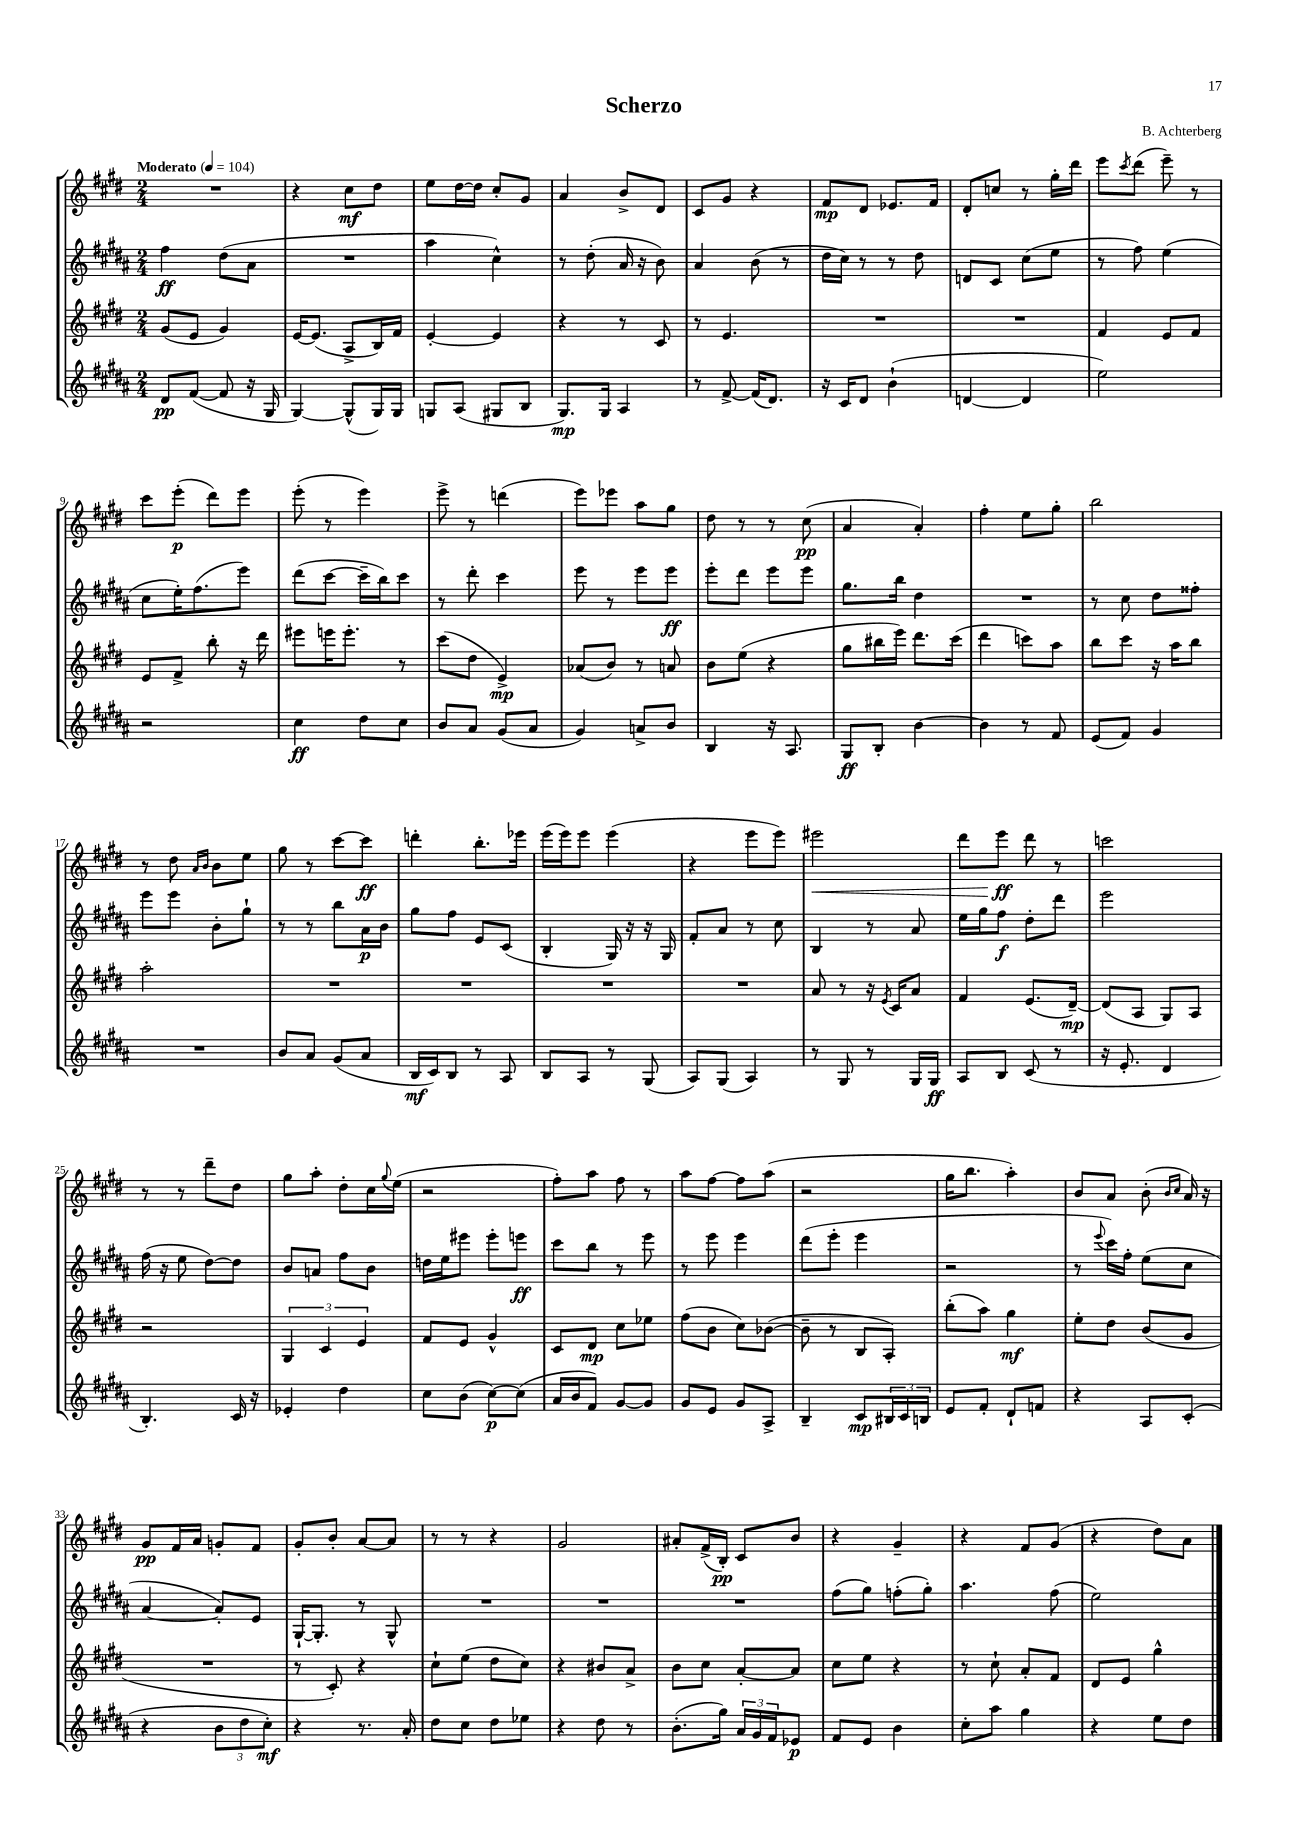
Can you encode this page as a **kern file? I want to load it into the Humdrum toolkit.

**kern	**kern	**kern	**kern
*staff4	*staff3	*staff2	*staff1
*clefG2	*clefG2	*clefG2	*clefG2
*k[f#c#g#d#a#]	*k[f#c#g#d#]	*k[f#c#g#d#a#]	*k[f#c#g#d#]
*M2/4	*M2/4	*M2/4	*M2/4
*MM104	*MM104	*MM104	*MM104
8d#	(8g#	4ff#	2r
([8f#	8e	.	.
8f#]	4g#)	(8dd#	.
16r	.	8a#	.
16G#	.	.	.
=	=	=	=
[4G#)	[16e	2r	4r
.	(8.e]	.	.
(8G#^^]	8A^	.	8cc#
16G#)	16B)	.	8dd#
16G#	16f#	.	.
=	=	=	=
8G	[4e'	4aa#	8ee
(8A#	.	.	[16dd#
.	.	.	16dd#]
8G#	4e]	4cc#^^)	8cc#'
8B	.	.	8g#
=	=	=	=
8.G#)	4r	8r	4a
.	.	(8dd#'	.
16G#	.	.	.
4A#	8r	16a#	8b^
.	.	16r	.
.	8c#	8b)	8d#
=	=	=	=
8r	8r	4a#	8c#
[8f#^	4.e	.	8g#
(16f#]	.	(8b	4r
8.d#)	.	.	.
.	.	8r	.
=	=	=	=
16r	2r	16dd#	8f#
16c#	.	16cc#)	.
8d#	.	8r	8d#
(4b`	.	8r	8.e-
.	.	8dd#	.
.	.	.	16f#
=	=	=	=
[4d	2r	8d	8d#'
.	.	8c#	8cc
4d]	.	(8cc#	8r
.	.	8ee	16gg#'
.	.	.	16ddd#
=	=	=	=
2ee)	4f#	8r	8eee
.	.	.	8qccc#
.	.	8ff#)	(8ddd#
.	8e	(4ee	8eee~)
.	8f#	.	8r
=	=	=	=
2r	8e	8cc#	8ccc#
.	8f#^	16ee')	(8eee'
.	.	(8.ff#	.
.	8bb'	.	8ddd#)
.	16r	8eee)	8eee
.	16ddd#	.	.
=	=	=	=
4cc#	8eee#	(8ddd#	(8eee'
.	16eee	[8ccc#	8r
.	8.eee'	.	.
8dd#	.	16ccc#~]	4eee)
.	.	16bb)	.
8cc#	8r	8ccc#	.
=	=	=	=
8b	(8ccc#	8r	8eee^
8a#	8dd#	8ddd#'	8r
(8g#	4e^)	4ccc#	(4ddd
8a#	.	.	.
=	=	=	=
4g#)	(8a-	8eee	8eee)
.	8b)	8r	8eee-
8a^	8r	8eee	8aa
8b	8a	8eee	8gg#
=	=	=	=
4B	8b	8eee'	8dd#
.	(8ee	8ddd#	8r
16r	4r	8eee	8r
8.A#	.	.	.
.	.	8eee	(8cc#
=	=	=	=
8G#	8gg#	8.gg#	4a
8B'	16bb#	.	.
.	16eee)	16bb	.
[4b	8.ddd#	4dd#	4a')
.	(16ccc#	.	.
=	=	=	=
4b]	4ddd#	2r	4ff#'
8r	8ccc)	.	8ee
8f#	8aa	.	8gg#'
=	=	=	=
(8e	8bb	8r	2bb
8f#)	8ccc#	8cc#	.
4g#	16r	8dd#	.
.	16aa	.	.
.	8bb	8ff##'	.
=	=	=	=
2r	2aa'	8eee	8r
.	.	8eee	8dd#
.	.	.	16qqa
.	.	.	16qqb
.	.	8b'	8b
.	.	8gg#`	8ee
=	=	=	=
8b	2r	8r	8gg#
8a#	.	8r	8r
(8g#	.	8bb	[8ccc#
8a#	.	16a#	8ccc#]
.	.	16b	.
=	=	=	=
16B	2r	8gg#	4ddd'
16c#)	.	.	.
8B	.	8ff#	.
8r	.	8e	8.bb'
8A#	.	(8c#	.
.	.	.	16eee-
=	=	=	=
8B	2r	4B'	(16eee
.	.	.	16eee)
8A#	.	.	8eee
8r	.	16G#)	(4eee
.	.	16r	.
(8G#	.	16r	.
.	.	16G#	.
=	=	=	=
8A#)	2r	8f#'	4r
(8G#	.	8a#	.
4A#)	.	8r	8eee
.	.	8cc#	8eee)
=	=	=	=
8r	8a	4B	2eee#
8G#	8r	.	.
8r	16r	8r	.
.	8qe	.	.
.	16c#	.	.
16G#	8a	8a#	.
16G#	.	.	.
=	=	=	=
8A#	4f#	16ee	8ddd#
.	.	16gg#	.
8B	.	8ff#	8eee
(8c#	(8.e	8dd#'	8ddd#
8r	.	8ddd#	8r
.	[16d#~)	.	.
=	=	=	=
16r	(8d#]	2eee	2ccc
8.e'	.	.	.
.	8A	.	.
4d#	8G#)	.	.
.	8A	.	.
=	=	=	=
4.B')	2r	(16ff#	8r
.	.	16r	.
.	.	8ee	8r
.	.	[8dd#)	8ddd#~
16c#	.	8dd#]	8dd#
16r	.	.	.
=	=	=	=
4e-'	6G#	8b	8gg#
.	.	8a	8aa'
.	6c#	.	.
4dd#	.	8ff#	8dd#'
.	6e	.	.
.	.	8b	16cc#
.	.	.	8qqgg#
.	.	.	(16ee
=	=	=	=
8cc#	8f#	16dd	2r
.	.	16ee	.
(8b	8e	8eee#	.
[8cc#)	4g#^^	8eee#'	.
(8cc#]	.	8eee	.
=	=	=	=
16a#	8c#	8ccc#	8ff#')
16b	.	.	.
8f#)	8d#	8bb	8aa
[8g#	8cc#	8r	8ff#
8g#]	8ee-	8eee	8r
=	=	=	=
8g#	(8ff#	8r	8aa
8e	8b	8eee	[8ff#
8g#	8cc#)	4eee	8ff#]
8A#^	([8b-	.	(8aa
=	=	=	=
4B~	8b-~]	(8ddd#	2r
.	8r	8eee'	.
8c#	8B	4eee	.
24B#	8A')	.	.
24c#	.	.	.
24B	.	.	.
=	=	=	=
8e	(8bb'	2r	16gg#
.	.	.	8.bb
8f#'	8aa)	.	.
8d#`	4gg#	.	4aa')
8f	.	.	.
=	=	=	=
4r	8ee'	8r	8b
.	.	8qqeee	.
.	8dd#	16ccc#)	8a
.	.	16ff#'	.
8A#	(8b	(8ee	(8b'
.	.	.	16qqb
.	.	.	16qqcc#
(8c#'	8g#	8cc#	16a)
.	.	.	16r
=	=	=	=
4r	2r	[4a#	8g#
.	.	.	16f#
.	.	.	16a
12b	.	8a#'])	8g'
12dd#	.	.	.
.	.	8e	8f#
12cc#')	.	.	.
=	=	=	=
4r	8r	[16G#`	8g#'
.	.	8.G#']	.
.	8c#')	.	8b'
8.r	4r	8r	[8a
.	.	8G#^^	8a]
16a#'	.	.	.
=	=	=	=
8dd#	8cc#`	2r	8r
8cc#	(8ee	.	8r
8dd#	8dd#	.	4r
8ee-	8cc#)	.	.
=	=	=	=
4r	4r	2r	2g#
8dd#	8b#	.	.
8r	8a^	.	.
=	=	=	=
(8.b'	8b	2r	8a#'
.	8cc#	.	(16f#^
16gg#)	.	.	16B')
24a#	[8a'	.	8c#
24g#	.	.	.
24f#	.	.	.
8e-	8a]	.	8b
=	=	=	=
8f#	8cc#	(8ff#	4r
8e	8ee	8gg#)	.
4b	4r	(8ff'	4g#~
.	.	8gg#')	.
=	=	=	=
8cc#'	8r	4.aa#	4r
8aa#	8cc#`	.	.
4gg#	8a'	.	8f#
.	8f#	(8ff#	(8g#
=	=	=	=
4r	8d#	2ee)	4r
.	8e	.	.
8ee	4gg#^^	.	8dd#)
8dd#	.	.	8a
==	==	==	==
*-	*-	*-	*-
